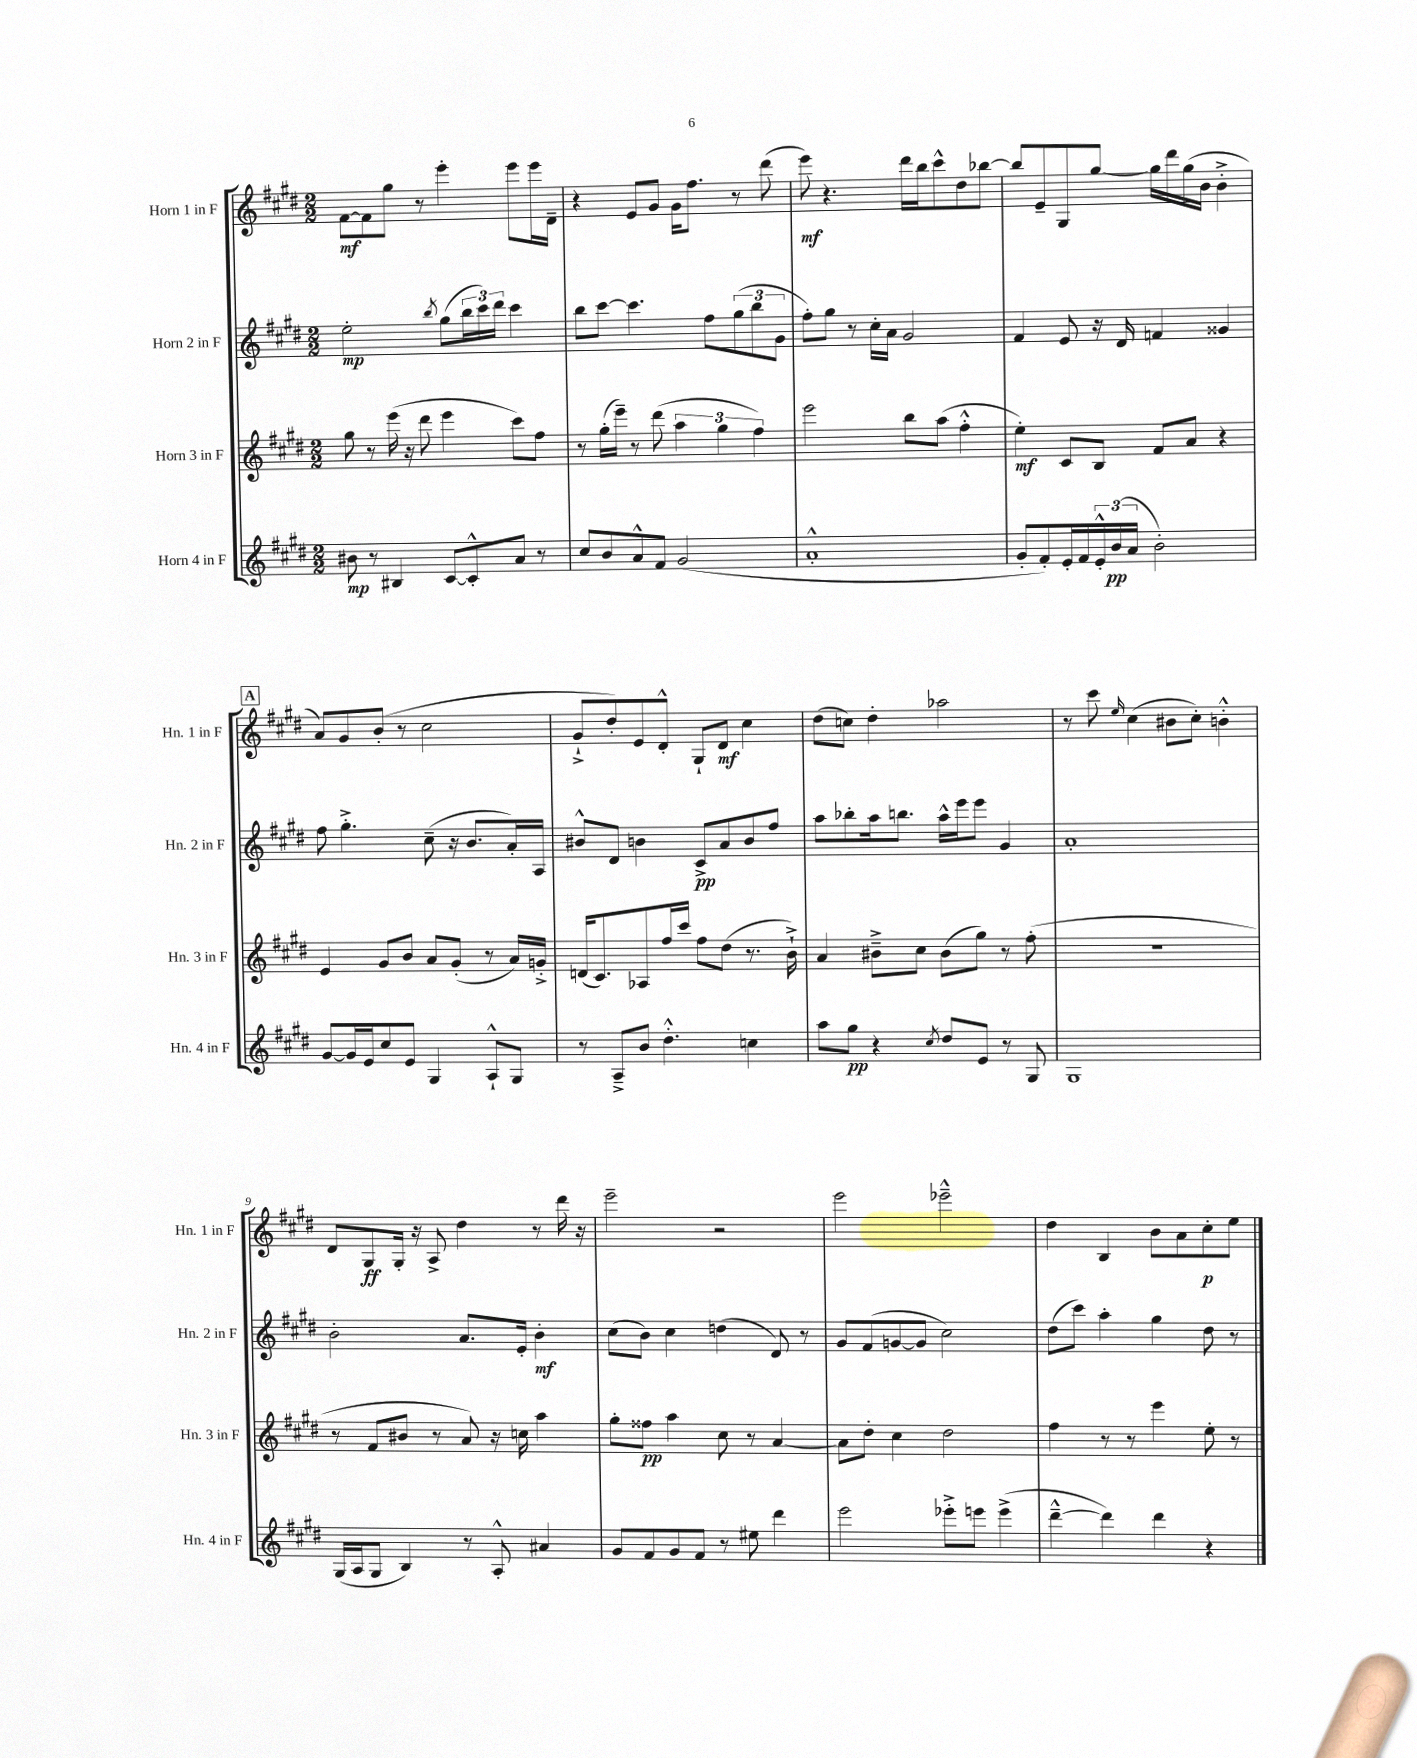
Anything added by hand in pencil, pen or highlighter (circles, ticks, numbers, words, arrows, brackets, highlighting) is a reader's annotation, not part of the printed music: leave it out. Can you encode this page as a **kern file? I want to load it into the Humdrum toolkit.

**kern	**kern	**kern	**kern
*staff4	*staff3	*staff2	*staff1
*clefG2	*clefG2	*clefG2	*clefG2
*k[f#c#g#d#]	*k[f#c#g#d#]	*k[f#c#g#d#]	*k[f#c#g#d#]
*M2/2	*M2/2	*M2/2	*M2/2
8b#\	8gg#\	2ee'\	[8f#\L
8r	8r	.	8f#\]
4B#/	(16eee\	.	8gg#\J
.	16r	.	.
.	8ddd#\	.	8r
.	.	8qbb/	.
[8c#/L	4eee\	(8gg#\L	4eee'\
8c#'^^/]	.	24bb\L	.
.	.	24ccc#\)	.
.	.	24ddd#\JJ	.
8a/J	8ccc#\L)	4ccc#\	8eee\L
8r	8ff#\J	.	16eee\L
.	.	.	16d#~\JJ
=	=	=	=
8cc#/L	8r	8bb\L	4r
8b/	(16gg#'\LL	[8ccc#\J	.
.	16eee~\JJ)	.	.
8a^^/	8r	4.ccc#\]	8e/L
8f#/J	(8ddd#\	.	8g#/J
(2g#/	6aa\	.	16g#\LK
.	.	.	8.ff#\J
.	.	8ff#\L	.
.	6gg#\	.	.
.	.	(12gg#\	8r
.	6ff#\)	12bb\	.
.	.	.	(8ddd#\
.	.	12g#\J	.
=	=	=	=
1a'^^	2eee\	8ff#'\L)	8eee\)
.	.	8gg#\J	4.r
.	.	8r	.
.	.	16cc#'\LL	.
.	.	16a\JJ	.
.	8bb\L	2g#/	16ddd#\LL
.	.	.	16bb\J
.	(8aa\J	.	8ccc#^^\
.	4ff#'^^\	.	8dd#\
.	.	.	[8bb-\J
=	=	=	=
8g#'/L	4ee'\)	4f#/	8bb-/]L
8f#'/)	.	.	8e~/
16e'/L	8c#/L	8e/	8G#/
16f#/	.	.	.
24e'^^/	8B/J	16r	[8gg#/J
(24b/	.	.	.
.	.	16d#/	.
24a/JJ	.	.	.
2b'\)	8f#/L	4f/	16gg#\]LL
.	.	.	16ddd#\
.	8a/J	.	(16gg#\
.	.	.	16b\JJ
.	4r	4g##/	4b'^\
=	=	=	=
[8g#/L	4e/	8ff#\	8a/L)
16g#/]L	.	4.gg#'^\	8g#/
16e/J	.	.	.
8cc#/	8g#/L	.	(8b'/J
8e/J	8b/J	.	8r
4G#/	8a/L	(8cc#~\	2cc#\
.	(8g#'/J	16r	.
.	.	8.b/L	.
8A`^^/L	8r	.	.
8G#/J	16a/LL)	16a'/L)	.
.	16g'^/JJ	16A/JJ	.
=	=	=	=
8r	(16d/LK	8b#^^/L	8g#`^/L
.	8.c#/)	.	.
8A~^/L	.	8d#/J	8dd#'/)
8b/J	8A-/	4b\	8e/
4.dd#'^^\	16ff#/L	.	8d#'^^/J
.	16ccc#/JJ	.	.
.	8ff#\L	8c#^/L	8G#`/L
.	(8dd#\J	8a/	8d#/J
4cc\	8.r	8b/	4cc#\
.	.	8ff#/J	.
.	16b`^\)	.	.
=	=	=	=
8aa\L	4a/	8aa\L	(8dd#\L
8gg#\J	.	8bb-'\	8cc\J)
4r	8b#~^\L	16aa\k	4dd#'\
.	.	8.bb\J	.
.	8cc#\J	.	.
8qcc#/	.	.	.
8dd#/L	(8b#\L	16aa^^\LL	2aa-\
.	.	16eee\J	.
8e/J	8gg#\J)	8eee\J	.
8r	8r	4g#/	.
8G#/	(8ff#'\	.	.
=	=	=	=
1G#	1r	1a'	8r
.	.	.	8ccc#\
.	.	.	16qqee/
.	.	.	(4cc#\
.	.	.	8b#\L
.	.	.	8cc#'\J)
.	.	.	4b'^^\
=	=	=	=
(16G#/LL	8r	2b'\	8d#/L
16A/J	.	.	.
8G#/J	8f#/L	.	8G#/
4B/)	8b#/J	.	16G#'/Jk
.	.	.	16r
.	8r	.	8A^/
8r	8a/)	8.a/L	4dd#\
8A'^^/	16r	.	.
.	16cc\	16e'/Jk	.
4a#/	4aa\	4b'\	8r
.	.	.	16ddd#\
.	.	.	16r
=	=	=	=
8g#/L	8gg#'\L	(8cc#\L	2eee~\
8f#/	8ff##\J	8b\J)	.
8g#/	4aa\	4cc#\	.
8f#/J	.	.	.
8r	8cc#\	(4dd\	2r
8ee#\	8r	.	.
4ddd#\	[4a/	8d#/)	.
.	.	8r	.
=	=	=	=
2eee\	8a\]L	8g#/L	2eee\
.	8dd#'\J	(8f#/	.
.	4cc#\	[8g/	.
.	.	8g/]J	.
8eee-'^\L	2dd#\	2cc#\)	2eee-~^^\
8eee\J	.	.	.
(4eee^\	.	.	.
=	=	=	=
[4ddd#~^^\	4ff#\	(8dd#\L	4dd#\
.	.	8ccc#\J)	.
4ddd#\])	8r	4aa'\	4B/
.	8r	.	.
4ddd#\	4eee\	4gg#\	8b\L
.	.	.	8a\
4r	8ee'\	8dd#\	8cc#'\
.	8r	8r	8ee\J
==	==	==	==
*-	*-	*-	*-
